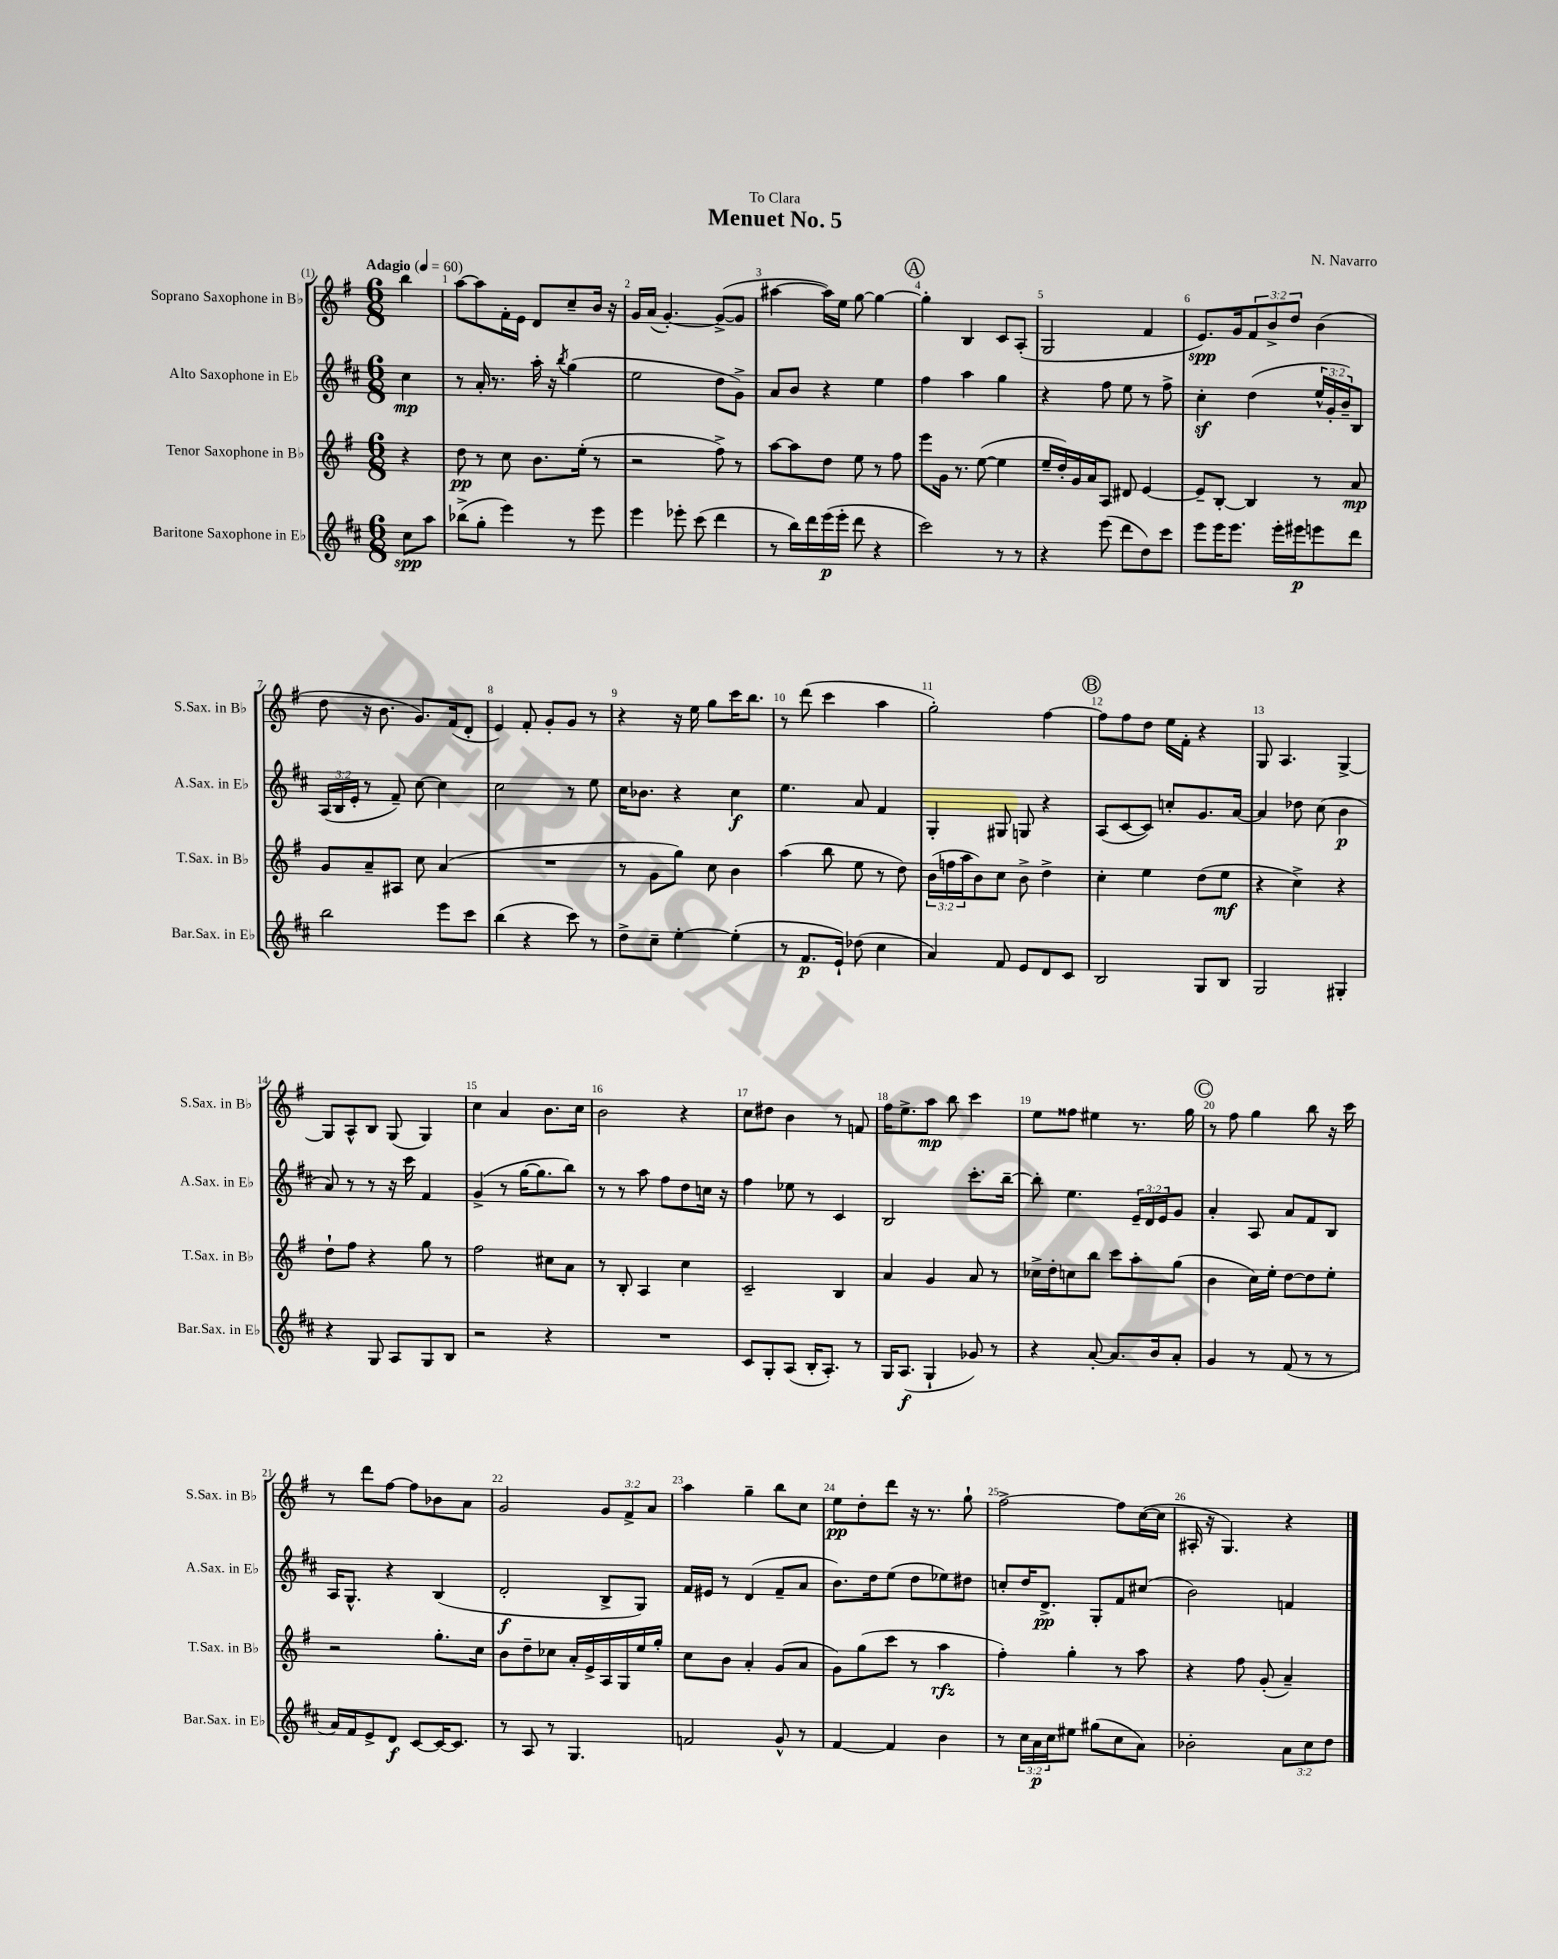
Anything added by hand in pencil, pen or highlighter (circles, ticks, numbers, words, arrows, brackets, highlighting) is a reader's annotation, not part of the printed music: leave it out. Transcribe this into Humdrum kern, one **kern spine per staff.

**kern	**kern	**kern	**kern
*staff4	*staff3	*staff2	*staff1
*clefG2	*clefG2	*clefG2	*clefG2
*k[f#c#]	*k[f#]	*k[f#c#]	*k[f#]
*M6/8	*M6/8	*M6/8	*M6/8
*MM60	*MM60	*MM60	*MM60
8cc#	4r	4cc#	4bb
8aa	.	.	.
=	=	=	=
(8bb-^	8dd	8r	[8aa
8gg'	8r	16a'	8aa]
.	.	8.r	.
4eee)	8cc	.	16f#'
.	.	.	16e
.	8.b	16aa'	8d
.	.	16r	.
.	.	8qbb	.
8r	.	(4gg	8cc~
.	(16ee'	.	.
8eee	8r	.	16b
.	.	.	16r
=	=	=	=
4eee	2r	2ee	16g
.	.	.	(16a
.	.	.	[4.g')
8eee-'	.	.	.
(8ccc#	.	.	.
4ddd	8ff#^)	8dd	(8g^_
.	8r	8g^)	8g]
=	=	=	=
8r	[8aa	8a	[4aa#
16bb)	8aa]	8b	.
16ddd	.	.	.
(16eee	8dd	4r	16aa#])
16eee'	.	.	16ee
8ddd	8ee	.	[8gg
4r	8r	4ee	4gg_
.	8ff#	.	.
=	=	=	=
2ccc#)	8eee	4ff#	4gg']
.	16g	.	.
.	8.r	.	.
.	.	4aa	4B
.	([8ee	.	.
8r	4ee]	4gg	8c
8r	.	.	(8A'
=	=	=	=
4r	16ee~	4r	2G
.	16dd')	.	.
.	16g	.	.
.	16a	.	.
(8eee	8A	8ff#	.
8ddd	8d#	8ee	.
8dd)	[4e	8r	4f#
8ccc#	.	8ff#^	.
=	=	=	=
8eee	8e~]	4cc#'	8.e)
16eee	[8B'	.	.
8.eee	.	.	16g
.	4B]	(4dd	12f#
.	.	.	12b^
16eee'	.	.	.
.	.	.	12dd
16eee#	.	.	.
8eee	8r	24ee^^	(4b
.	.	24g'	.
.	.	24b~)	.
8ddd	8a	8B	.
=	=	=	=
2bb	8g	(24A	8dd
.	.	24B	.
.	.	24e'	.
.	8a~	8r	16r
.	.	.	8.b
.	8A#	8f#~)	.
.	8cc	[8cc#	8.g)
8eee	(4a	4cc#]	.
.	.	.	(16f#
8ccc#	.	.	8d'
=	=	=	=
(4bb	2.r	2cc#	4e)
4r	.	.	8f#'
.	.	.	8g'
8ccc#)	.	8r	8g
8r	.	8ee	8r
=	=	=	=
8dd^	8r	16cc#	4r
.	.	8.b-	.
8cc#~	8g	.	.
[4ee'	8gg)	4r	16r
.	.	.	16ee
.	8cc	.	8gg
(4ee']	4b	4cc#	16ccc
.	.	.	8.bb
=	=	=	=
8r	(4aa	4.ee	8r
8.f#	.	.	(8ddd
.	8bb	.	4ccc
16e`)	.	.	.
(8dd-	8ee	8a	.
4cc#	8r	4f#	4aa
.	8dd)	.	.
=	=	=	=
4a)	(24b	4G'	2gg')
.	24ff	.	.
.	24aa	.	.
.	8b)	.	.
8f#	8cc	8G#	.
8e	8b^	8G	.
8d	4dd^	4r	[4ff#
8c#	.	.	.
=	=	=	=
2B	4cc'	(8A	8ff#]
.	.	[8c#	8ff#
.	4ee	8c#])	8dd
.	.	8cc'	16ee
.	.	.	16f#'
8G	(8dd	8.g	4r
8B	8ee	.	.
.	.	[16a	.
=	=	=	=
2G	4r	4a]	8G
.	.	.	4.A
.	4cc^)	8dd-	.
.	.	(8cc#	.
4G#'	4r	4b	[4G^
=	=	=	=
4r	8dd`	8a)	8G]
.	8ff#	8r	8A^^
8G	4r	8r	8B
8A	.	16r	(8G
.	.	16ccc#	.
8G	8gg	4f#	4G)
8B	8r	.	.
=	=	=	=
2r	2ff#	(4g^	4cc
.	.	8r	4a
.	.	[16gg	.
.	.	8.gg]	.
4r	8cc#	.	8.b
.	8a	8bb)	.
.	.	.	16cc
=	=	=	=
2.r	8r	8r	2b
.	8B'	8r	.
.	4A	8aa	.
.	.	8ff#	.
.	4cc	8dd	4r
.	.	16cc	.
.	.	16r	.
=	=	=	=
8c#	2c~	4ff#	8cc
8G'	.	.	8dd#
(8A	.	8ee-	4b
16B'	.	8r	.
8.A')	.	.	.
.	4B	4c#	8r
8r	.	.	8f
=	=	=	=
16G	4a	2B	16ff#
(8.A	.	.	8.ee^
4G`	4g	.	8aa
.	.	.	8bb
8g-)	8a	8.ccc#'	4ccc
8r	8r	.	.
.	.	[16bb~	.
=	=	=	=
4r	16cc-^	8bb']	8ee
.	16dd'	.	.
.	8cc	4.ee	8ff##
[8a'	8bb	.	4ee#
8.a]	8ccc	.	.
.	8aa'	24e~	8.r
.	.	24d	.
16b	.	.	.
.	.	24e	.
8a'	(8gg	8g	.
.	.	.	16gg
=	=	=	=
4g	4b	4a'	8r
.	.	.	8ff#
8r	16cc)	8A	4gg
.	16ee'	.	.
(8f#	[8dd	8a	.
8r	8dd]	8f#	8bb
8r	8ee'	8B	16r
.	.	.	16ccc
=	=	=	=
16a)	2r	16A	8r
16f#	.	8.G^^	.
8e^	.	.	8ddd
8d	.	4r	[8ff#
[8c#	.	.	8ff#]
16c#_	8.gg'	(4B	8b-
8.c#]	.	.	.
.	.	.	8a
.	16cc	.	.
=	=	=	=
8r	8b	2d'	2g
8A	8dd~	.	.
8r	8cc-	.	.
4.G	16a'	.	.
.	16e^	.	.
.	16A	8B^	12g
.	16G	.	.
.	.	.	12f#^
.	16ee	8G)	.
.	.	.	12a
.	16gg'	.	.
=	=	=	=
2f	8cc	16f#	4aa
.	.	16e#	.
.	8b	8r	.
.	4a'	(4d	4gg~
8g^^	(8g	8f#~	8bb
8r	8a	8a	8cc
=	=	=	=
[4f#	8g)	8.b)	8ee
.	(8gg	.	8dd'
.	.	16dd	.
4f#]	8ccc	(8ee	8ddd
.	8r	8dd	16r
.	.	.	8.r
4b	4aa	8ee-)	.
.	.	8dd#	8gg`
=	=	=	=
8r	4ff#')	8cc'	[2ff#^
24cc#	.	16dd	.
24a	.	.	.
.	.	8.d^	.
24cc#	.	.	.
8ee#	4gg'	.	.
(8gg#	.	8G'	.
8cc#	8r	8f#	8ff#]
8a)	8aa	(8cc#	([16cc
.	.	.	16cc]
=	=	=	=
2b-'	4r	2b)	16A#'
.	.	.	16r
.	.	.	4.G)
.	8ff#	.	.
.	(8g'	.	.
12a	4a~)	4f	4r
12cc#	.	.	.
12dd	.	.	.
==	==	==	==
*-	*-	*-	*-
